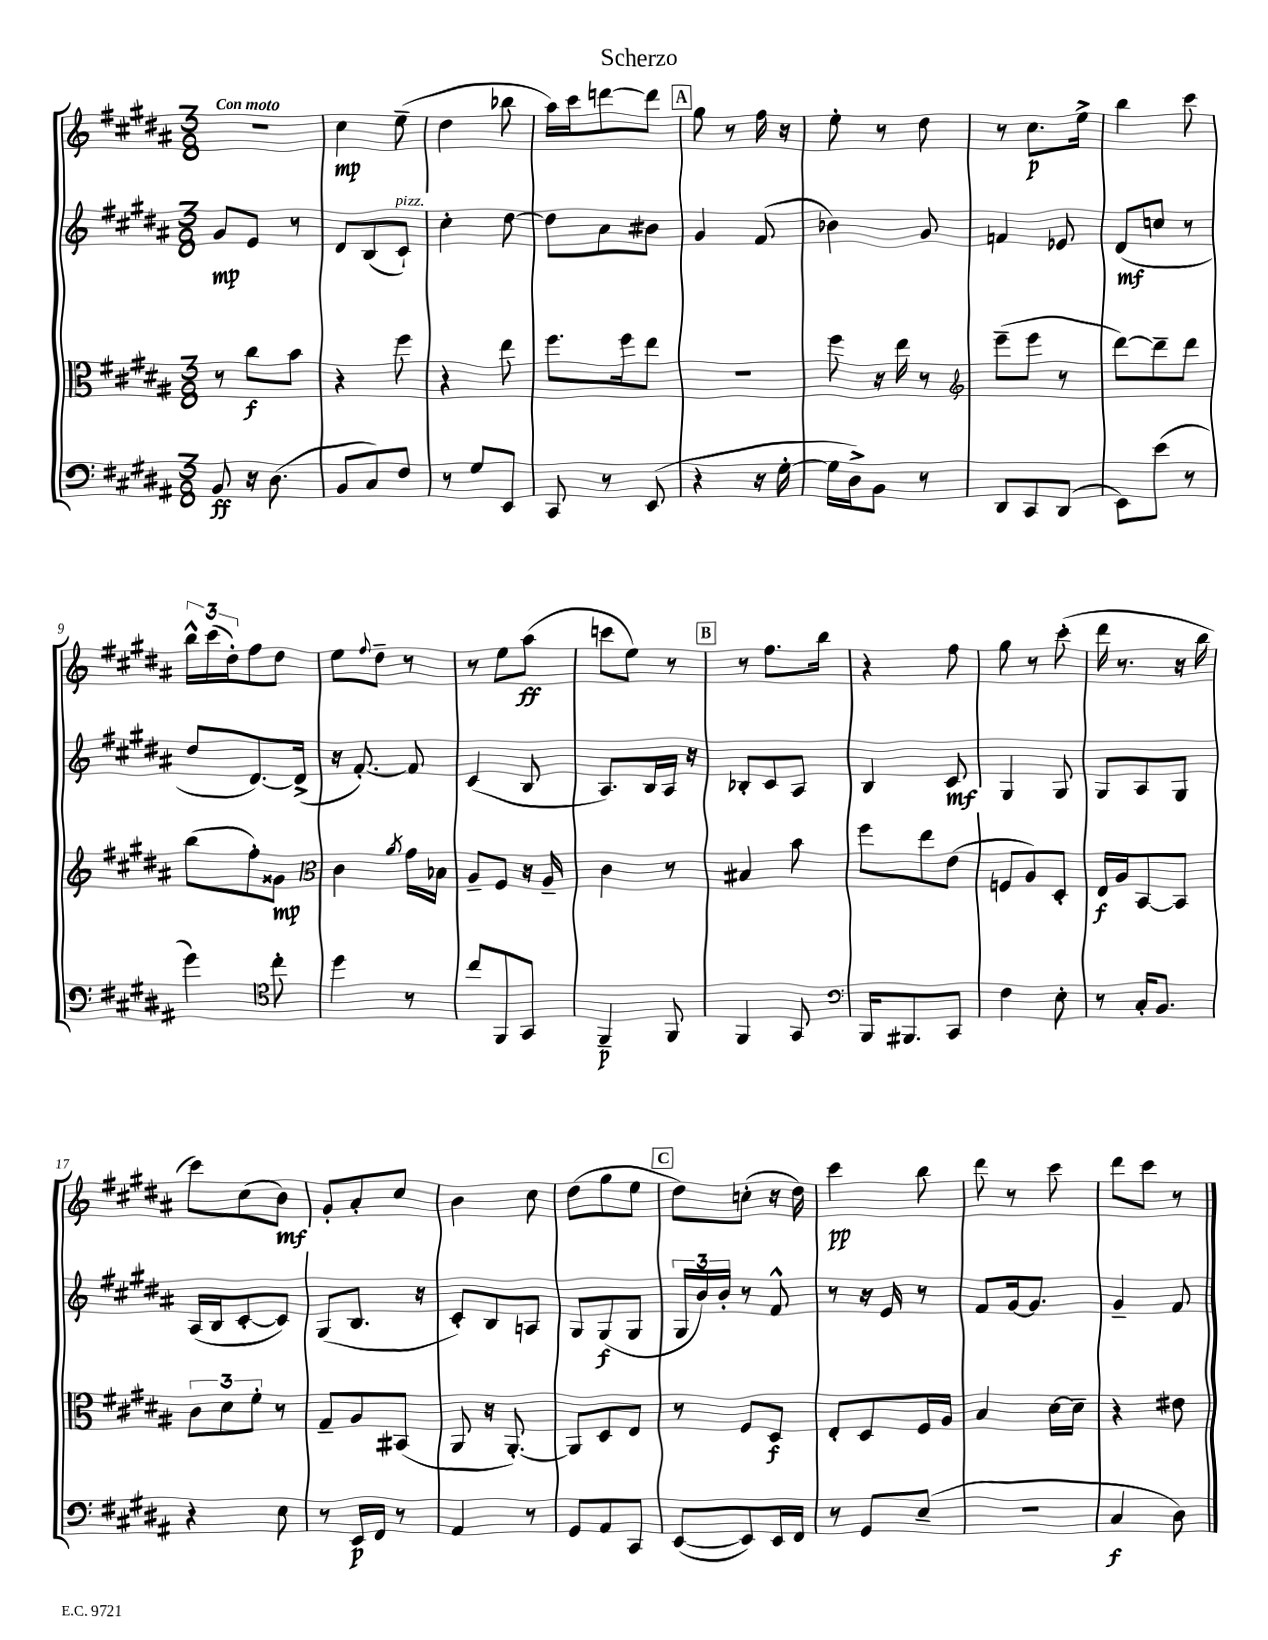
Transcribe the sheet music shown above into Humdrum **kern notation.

**kern	**kern	**kern	**kern
*staff4	*staff3	*staff2	*staff1
*clefF4	*clefC3	*clefG2	*clefG2
*k[f#c#g#d#a#]	*k[f#c#g#d#a#]	*k[f#c#g#d#a#]	*k[f#c#g#d#a#]
*M3/8	*M3/8	*M3/8	*M3/8
8BB	8r	8g#	4.r
16r	8cc#	8e	.
(8.D#	.	.	.
.	8b	8r	.
=	=	=	=
8BB	4r	8d#	4cc#
8C#)	.	(8B	.
8F#	8ff#	8c#`)	(8ee~
=	=	=	=
8r	4r	4cc#'	4dd#
8G#	.	.	.
8EE	8ee	[8dd#	8bb-
=	=	=	=
8CC#	8.ff#	8dd#]	16aa#)
.	.	.	16ccc#
8r	.	8a#	[8ddd
.	16ff#	.	.
(8EE	8ee	8b#	8ddd]
=	=	=	=
4r	4.r	4g#	8gg#
.	.	.	8r
16r	.	(8f#	16ff#
[16G#'	.	.	16r
=	=	=	=
16G#]	8ff#	4b-)	8ee'
16D#^)	.	.	.
8BB	16r	.	8r
.	16ee	.	.
8r	8r	8g#	8dd#
=	=	=	=
*	*clefG2	*	*
8DD#	(8eee~	4f	8r
8CC#	8eee	.	8.cc#
(8DD#	8r	8e-	.
.	.	.	16ee^
=	=	=	=
8EE)	[8ddd#)	(8d#	4bb
(8e	8ddd#~]	8cc	.
8r	8ddd#	8r	8ccc#
=	=	=	=
4g#)	(8bb	8dd#	24bb^^
.	.	.	(24ccc#
.	.	.	24dd#')
.	8ff#')	[8.d#)	8ff#
*clefC4	*	*	*
8cc#'	8g##	.	8dd#
.	.	(16d#^]	.
=	=	=	=
*	*clefC3	*	*
4dd#	4c#	16r	8ee
.	.	[8.f#')	.
.	.	.	8qqff#
.	.	.	8dd#~
.	8qa#	.	.
8r	16g#	8f#]	8r
.	16B-	.	.
=	=	=	=
8cc#	8A#~	(4c#	8r
8FF#	8F#	.	8ee
8GG#	16r	8B	(8aa#
.	16A#~	.	.
=	=	=	=
4FF#~	4c#	8.A#)	8ccc
.	.	.	8ee)
.	.	16B	.
8FF#	8r	16A#	8r
.	.	16r	.
=	=	=	=
4FF#	4B#	8B-'	8r
.	.	8c#	8.ff#
8GG#	8b	8A#	.
.	.	.	16bb
=	=	=	=
*clefF4	*	*	*
16BBB	8ff#	4B	4r
8.BBB#	.	.	.
.	8ee	.	.
8CC#	(8e	8c#	8ff#
=	=	=	=
4F#	8F	4G#	8gg#
.	8A#)	.	8r
8E'	8D#'	8G#	(8ccc#'
=	=	=	=
8r	16E	8G#	16ddd#
.	16A#	.	8.r
16C#'	[8BB	8A#	.
8.BB	.	.	.
.	8BB]	8G#	16r
.	.	.	16bb
=	=	=	=
4r	12c#	(16A#	8ccc#)
.	.	16B	.
.	12d#	.	.
.	.	[8c#'	(8cc#
.	12f#'	.	.
8E	8r	8c#])	8b)
=	=	=	=
8r	8G#~	(8G#	8g#'
16EE	8A#	8.B	8a#'
16FF#	.	.	.
8r	(8BB#	.	8cc#
.	.	16r	.
=	=	=	=
4AA#	8AA#	8c#')	4b
.	16r	8B	.
.	[8.AA#')	.	.
8r	.	8A	8cc#
=	=	=	=
8GG#	8AA#]	8G#	(8dd#
8AA#	8D#	(8G#	8gg#
8CC#	8E	8G#	8ee
=	=	=	=
([8EE	8r	24G#	8dd#)
.	.	24b)	.
.	.	24b'	.
8EE])	8F#	8r	(8cc'
16EE	8D#	8f#^^	16r
16FF#	.	.	16dd#)
=	=	=	=
8r	8E'	8r	4ccc#
8GG#	8D#	16r	.
.	.	16e	.
(8E~	16F#	8r	8bb
.	16A#	.	.
=	=	=	=
4.r	4B	8f#	8ddd#
.	.	[16g#	8r
.	.	8.g#]	.
.	[16d#	.	8ccc#
.	16d#~]	.	.
=	=	=	=
4C#	4r	4g#~	8ddd#
.	.	.	8ccc#
8D#)	8e#	8f#	8r
==	==	==	==
*-	*-	*-	*-
